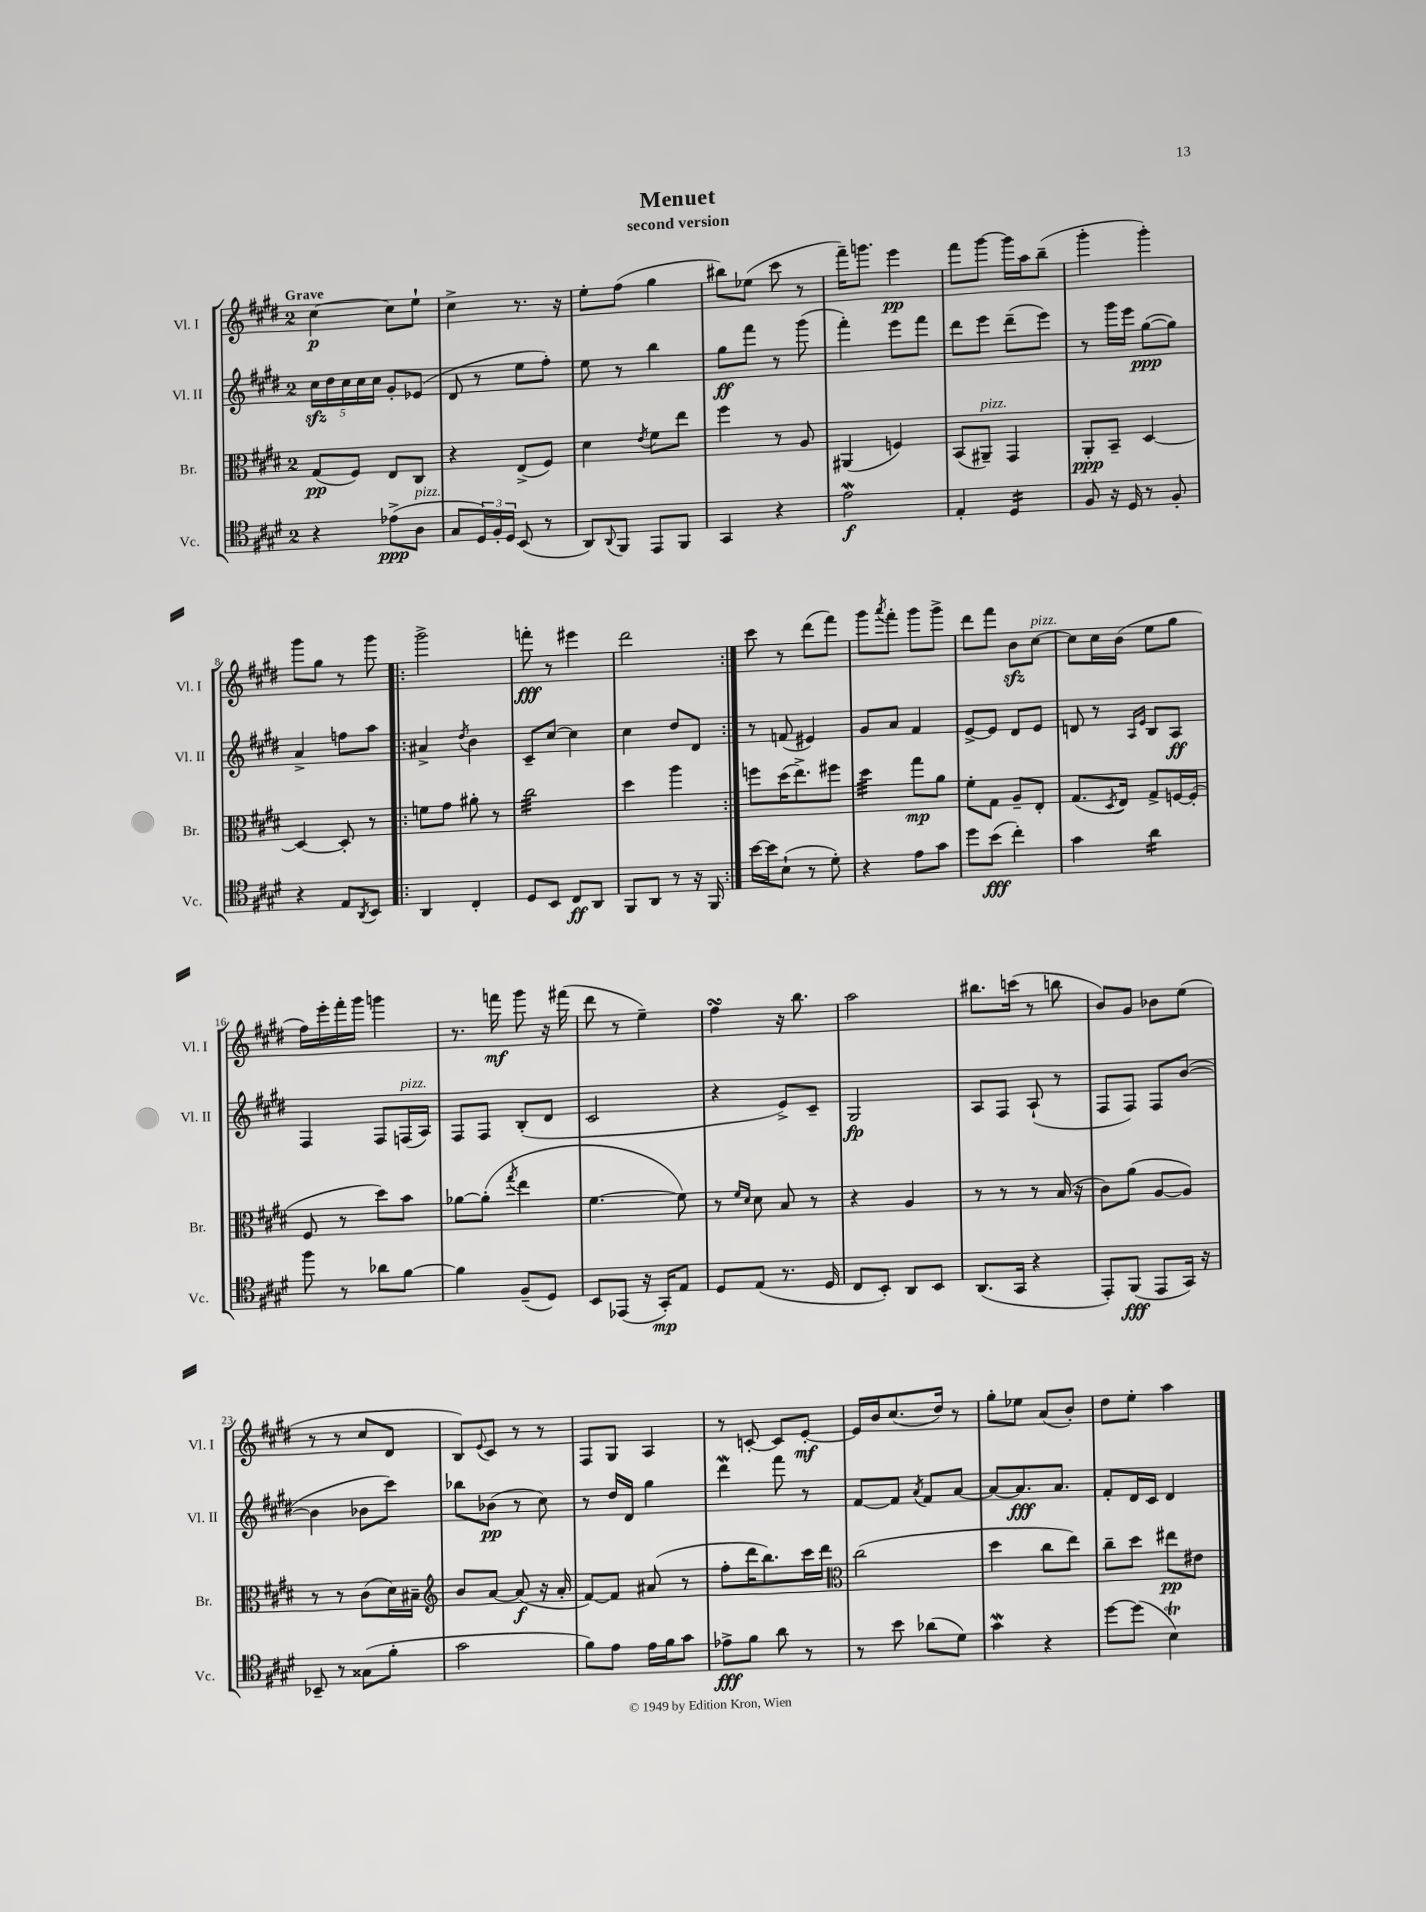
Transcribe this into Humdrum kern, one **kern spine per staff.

**kern	**dynam	**kern	**dynam	**kern	**dynam	**kern	**dynam
*part4	*part4	*part3	*part3	*part2	*part2	*part1	*part1
*staff4	*staff4	*staff3	*staff3	*staff2	*staff2	*staff1	*staff1
*I"Vc.	*	*I"Br.	*	*I"Vl. II	*	*I"Vl. I	*
*I'Vc.	*	*I'Br.	*	*I'Vl. II	*	*I'Vl. I	*
*clefC4	*	*clefC3	*	*clefG2	*	*clefG2	*
*k[f#c#g#d#]	*	*k[f#c#g#d#]	*	*k[f#c#g#d#]	*	*k[f#c#g#d#]	*
*M2/4	*	*M2/4	*	*M2/4	*	*M2/4	*
=1	=1	=1	=1	=1	=1	=1	=1
!	!	!	!	!	!	!LO:TX:a:B:t=Grave	!
4r	.	(8G#/L	pp	20cc#zz\LL	.	[4cc#\	p
.	.	.	.	20dd#\	.	.	.
.	.	.	.	20cc#\	.	.	.
.	.	8F#/J)	.	.	.	.	.
.	.	.	.	20cc#\	.	.	.
.	.	.	.	20cc#\JJ	.	.	.
(8e-X^\L	ppp	8E/L	.	8g#'/L	.	8cc#\L]	.
!LO:TX:a:i:t=pizz.	!	!	!	!	!	!	!
8A\J	.	8C#/J	.	(8e-X/J	.	8ee`\J	.
=2	=2	=2	=2	=2	=2	=2	=2
8G#/L	.	4r	.	8d#/	.	4cc#^\	.
24D#/L)	.	.	.	8r	.	.	.
24F#'/	.	.	.	.	.	.	.
24D#/JJ	.	.	.	.	.	.	.
(8BB/	.	(8E^/L	.	8ee\L	.	8.r	.
8r	.	8F#/J)	.	8ff#'\J)	.	.	.
.	.	.	.	.	.	16r	.
=3	=3	=3	=3	=3	=3	=3	=3
8AA/L)	.	4d#\	.	8ee\	.	8ee'\L	.
8qqAA/	.	.	.	.	.	.	.
8FF#/J	.	.	.	8r	.	(8ff#\J	.
.	.	8qe/	.	.	.	.	.
8EE/L	.	8f#\L	.	4bb\	.	4gg#\	.
8FF#/J	.	8ee\J	.	.	.	.	.
=4	=4	=4	=4	=4	=4	=4	=4
4GG#/	.	4ff#\	.	8gg#\L	ff	8bb#X\L)	.
.	.	.	.	8fff#\J	.	(8ee-X\J	.
4r	.	8r	.	8r	.	8ccc#\	.
.	.	8A/	.	(8ggg#\	.	8r	.
=5	=5	=5	=5	=5	=5	=5	=5
2ew\	f	(4AA#X/	.	4fff#'\)	.	16fff#~\KL)	.
.	.	.	.	.	.	8.gggn\J	.
.	.	4Fn/)	.	8eee\L	.	4eee\	pp
.	.	.	.	8fff#\J	.	.	.
=6	=6	=6	=6	=6	=6	=6	=6
4E'/	.	(8BB/L	.	8ddd#\L	.	8fff#\L	.
!	!	!LO:TX:a:i:t=pizz.	!	!	!	!	!
.	.	8AA#X~/J)	.	8eee\J	.	[8ggg#\J	.
*tremolo	*	*	*	*	*	*	*
16D#/LL	.	4GG#/	.	(8ddd#~\L	.	16ggg#\LL]	.
16D#/	.	.	.	.	.	16aa\J	.
16D#/	.	.	.	8eee\J)	.	(8bb~\J	.
16D#/JJ	.	.	.	.	.	.	.
*Xtremolo	*	*	*	*	*	*	*
=7	=7	=7	=7	=7	=7	=7	=7
8F#/	.	8AA'/L	ppp	8r	.	4ggg#'\	.
16r	.	8BB~/J	.	16ggg#\LL	.	.	.
16D#/	.	.	.	16eee\JJ	.	.	.
8r	.	[4D#/	.	([8gg#\L	ppp	4ggg#'\)	.
8F#'/	.	.	.	8gg#\J])	.	.	.
!!LO:LB:g=z
=8	=8	=8	=8	=8	=8	=8	=8
4r	.	4D#/_	.	4a^/	.	8ggg#\L	.
.	.	.	.	.	.	8gg#\J	.
8E/L	.	8D#'/]	.	8ffn\L	.	8r	.
8qAA/	.	.	.	.	.	.	.
8BB/J	.	8r	.	8aa\J	.	8ggg#\	.
=9!|:	=9!|:	=9!|:	=9!|:	=9!|:	=9!|:	=9!|:	=9!|:
4AA/	.	8fn\L	.	4a#X^/	.	2ggg#^\	.
.	.	8g#\J	.	.	.	.	.
.	.	.	.	8qdd#/	.	.	.
4C#'/	.	8a#X'\	.	4b\	.	.	.
.	.	8r	.	.	.	.	.
=10	=10	=10	=10	=10	=10	=10	=10
*	*	*tremolo	*	*	*	*	*
8D#/L	.	32cc#\LLL	.	8c#~/L	.	8fffn'\	fff
.	.	32cc#\	.	.	.	.	.
.	.	32cc#\	.	.	.	.	.
.	.	32cc#\	.	.	.	.	.
8BB/J	.	32cc#\	.	[8cc#/J	.	8r	.
.	.	32cc#\	.	.	.	.	.
.	.	32cc#\	.	.	.	.	.
.	.	32cc#\	.	.	.	.	.
8C#/L	ff	32cc#\	.	4cc#\]	.	4eee#X\	.
.	.	32cc#\	.	.	.	.	.
.	.	32cc#\	.	.	.	.	.
.	.	32cc#\	.	.	.	.	.
8AA/J	.	32cc#\	.	.	.	.	.
.	.	32cc#\	.	.	.	.	.
.	.	32cc#\	.	.	.	.	.
.	.	32cc#\JJJ	.	.	.	.	.
*	*	*Xtremolo	*	*	*	*	*
=11	=11	=11	=11	=11	=11	=11	=11
8FF#/L	.	4dd#\	.	4cc#\	.	2ddd#\	.
8AA/J	.	.	.	.	.	.	.
8r	.	4aa\	.	8dd#/L	.	.	.
16r	.	.	.	8d#/J	.	.	.
16FF#/	.	.	.	.	.	.	.
=12:|!	=12:|!	=12:|!	=12:|!	=12:|!	=12:|!	=12:|!	=12:|!
[16b\LL	.	8ffn\L	.	8r	.	8ccc#\	.
16b\J]	.	.	.	.	.	.	.
(8B`\J	.	(16dd#\K	.	(8fn/	.	8r	.
.	.	8.ee^\)	.	.	.	.	.
8r	.	.	.	4e#X/)	.	(8ddd#\L	.
8d#'\)	.	8ff#X\J	.	.	.	8fff#\J)	.
=13	=13	=13	=13	=13	=13	=13	=13
*	*	*tremolo	*	*	*	*	*
4r	.	32dd#\LLL	.	8g#/L	.	8ggg#\L	.
.	.	32dd#\	.	.	.	.	.
.	.	32dd#\	.	.	.	.	.
.	.	32dd#\	.	.	.	.	.
.	.	.	.	.	.	8qaaa/	.
.	.	32dd#\	.	8a/J	.	8fff#'\J	.
.	.	32dd#\	.	.	.	.	.
.	.	32dd#\	.	.	.	.	.
.	.	32dd#\JJJ	.	.	.	.	.
*	*	*Xtremolo	*	*	*	*	*
8e\L	.	8gg#\L	mp	4f#/	.	8ggg#\L	.
8g#\J	.	8a\J	.	.	.	8ggg#^\J	.
=14	=14	=14	=14	=14	=14	=14	=14
8dd#\L	.	8f#'\L	.	[8e^/L	.	8ddd#\L	.
(8b\J	fff	8G#\J	.	8e/J]	.	8fff#\J	.
4cc#'\)	.	8A~/L	.	8d#/L	.	8bzz\L	.
!	!	!	!	!	!	!LO:TX:a:i:t=pizz.	!
.	.	8E'/J	.	8e/J	.	[8cc#\J	.
=15	=15	=15	=15	=15	=15	=15	=15
4g#\	.	(8.G#/L	.	8dn/	.	8cc#\L]	.
.	.	.	.	8r	.	16cc#\L	.
.	.	8qD#/	.	.	.	.	.
.	.	16E/Jk)	.	.	.	(16b\JJ	.
.	.	.	.	16qqA/LL	.	.	.
.	.	.	.	16qqe/JJ	.	.	.
*tremolo	*	*	*	*	*	*	*
16a\LL	.	8G#^/L	.	8B/L	.	8ee\L	.
16a\	.	.	.	.	.	.	.
16a\	.	[16Fn/L	.	8A/J	ff	8gg#\J	.
16a\JJ	.	(16F'/JJ]	.	.	.	.	.
*Xtremolo	*	*	*	*	*	*	*
!!LO:LB:g=z
=16	=16	=16	=16	=16	=16	=16	=16
8ff#\	.	8F#/	.	4F#/	.	16ff#\LL)	.
.	.	.	.	.	.	16eee'\	.
8r	.	8r	.	.	.	16fff#'\	.
.	.	.	.	.	.	16ggg#\JJ	.
8a-X\L	.	8dd#\L)	.	8F#/L	.	4gggn\	.
!	!	!	!	!LO:TX:a:i:t=pizz.	!	!	!
[8f#\J	.	8b\J	.	(16Fn/L	.	.	.
.	.	.	.	16A/JJ)	.	.	.
=17	=17	=17	=17	=17	=17	=17	=17
4f#\]	.	[8a-X\L	.	8F#/L	.	8.r	.
.	.	(8a-'\J]	.	8F#/J	.	.	.
.	.	.	.	.	.	16fffn\	mf
.	.	8qgg#/	.	.	.	.	.
(8F#~/L	.	4ee\	.	(8B'/L	.	8ggg#\	.
8D#/J)	.	.	.	8d#/J	.	16r	.
.	.	.	.	.	.	(16fff#X\	.
=18	=18	=18	=18	=18	=18	=18	=18
8BB/L	.	[4.f#\	.	2c#/	.	8ddd#\	.
(8EE-X/J	.	.	.	.	.	8r	.
16r	.	.	.	.	.	4ee~\)	.
16GG#'/KL)	mp	.	.	.	.	.	.
8E/J	.	8f#\])	.	.	.	.	.
=19	=19	=19	=19	=19	=19	=19	=19
8D#/L	.	8r	.	4r	.	4ff#sSSS\	.
.	.	16qqf#/LL	.	.	.	.	.
.	.	16qqd#/JJ	.	.	.	.	.
(8E/J	.	8d#\	.	.	.	.	.
8.r	.	8B/	.	8e^/L)	.	16r	.
.	.	.	.	.	.	8.bb\	.
.	.	8r	.	8c#~/J	.	.	.
16D#/	.	.	.	.	.	.	.
=20	=20	=20	=20	=20	=20	=20	=20
8C#/L	.	4r	.	2G#/	fp	2aa\	.
8BB'/J)	.	.	.	.	.	.	.
8AA/L	.	4A/	.	.	.	.	.
8BB/J	.	.	.	.	.	.	.
=21	=21	=21	=21	=21	=21	=21	=21
(8.AA/L	.	8r	.	8A/L	.	8.bb#X\L	.
.	.	8r	.	8F#/J	.	.	.
16GG#/Jk	.	.	.	.	.	(16cccn\Jk	.
4r	.	8r	.	(8A`/	.	8r	.
.	.	(16B/	.	8r	.	8bbn\	.
.	.	16r	.	.	.	.	.
=22	=22	=22	=22	=22	=22	=22	=22
8EE'/L)	.	8c#\L)	.	8F#/L	.	8b/L)	.
(8FF#/J	fff	(8a\J	.	8F#/J)	.	8g#/J	.
8EE/L	.	[8A/L	.	8F#/L	.	8b-X\L	.
16GG#/Jk)	.	8A/J])	.	([8b/J	.	(8ee\J	.
16r	.	.	.	.	.	.	.
!!LO:LB:g=z
=23	=23	=23	=23	=23	=23	=23	=23
8BB-X~/	.	8r	.	4b\]	.	8r	.
8r	.	8r	.	.	.	8r	.
(8G##X\L	.	(8c#\L	.	8b-X\L	.	8cc#/L	.
8f#'\J	.	16d#\L)	.	8ccc#\J)	.	8d#/J	.
.	.	16B#X~\JJ	.	.	.	.	.
=24	=24	=24	=24	=24	=24	=24	=24
*	*	*clefG2	*	*	*	*	*
2g#\	.	8b/L	.	8bb-X\L	.	8B/L)	.
.	.	.	.	.	.	8qqe/	.
.	.	[8a/J	.	(8b-X\J	pp	8c#/J	.
.	.	(8a/]	f	8r	.	8r	.
.	.	16r	.	8cc#\)	.	8r	.
.	.	16a'/	.	.	.	.	.
=25	=25	=25	=25	=25	=25	=25	=25
8f#\L)	.	[8f#/L)	.	8r	.	8F#/L	.
8e\J	.	8f#/J]	.	16dd#/LL	.	8G#/J	.
.	.	.	.	16d#/JJ	.	.	.
16e\LL	.	(8a#X/	.	4gg#\	.	4A/	.
16f#\J	.	.	.	.	.	.	.
8g#\J	.	8r	.	.	.	.	.
=26	=26	=26	=26	=26	=26	=26	=26
8e-X^\L	fff	8ff#'\L	.	4ddd#W\	.	8r	.
8f#\J	.	16ddd#\K	.	.	.	[8cn'/	.
.	.	8.bb\)	.	.	.	.	.
8a\	.	.	.	8fff#\	.	8c/L]	.
8r	.	16ccc#\L	.	8r	.	[8e'/J	mf
.	.	16ddd#\JJ	.	.	.	.	.
=27	=27	=27	=27	=27	=27	=27	=27
*	*	*clefC3	*	*	*	*	*
8r	.	(2cc#\	.	[8f#/L	.	16e/LL]	.
.	.	.	.	.	.	16b/J	.
8b\	.	.	.	8f#/J]	.	(8.cc#/	.
.	.	.	.	8qa/	.	.	.
(8a-X\L	.	.	.	8f#/L	.	.	.
.	.	.	.	.	.	16dd#/Jk)	.
8d#\J)	.	.	.	[8a/J	.	8r	.
=28	=28	=28	=28	=28	=28	=28	=28
4g#W\	.	4dd#\	.	8a/L_	.	8gg#'\L	.
.	.	.	.	8.a/]	fff	8ee-X\J	.
4r	.	8cc#\L	.	.	.	(8a/L	.
.	.	.	.	8.a/J	.	.	.
.	.	8ee\J)	.	.	.	8b'/J)	.
=29	=29	=29	=29	=29	=29	=29	=29
[8dd#\L	.	8cc#~\L	.	8f#'/L	.	8dd#\L	.
(8dd#\J]	.	8dd#\J	.	16d#/L	.	8ee'\J	.
.	.	.	.	16c#/JJ	.	.	.
4BT\)	.	8ee#X\L	pp	4d#/	.	4aa\	.
.	.	8e#X\J	.	.	.	.	.
==	==	==	==	==	==	==	==
*-	*-	*-	*-	*-	*-	*-	*-
